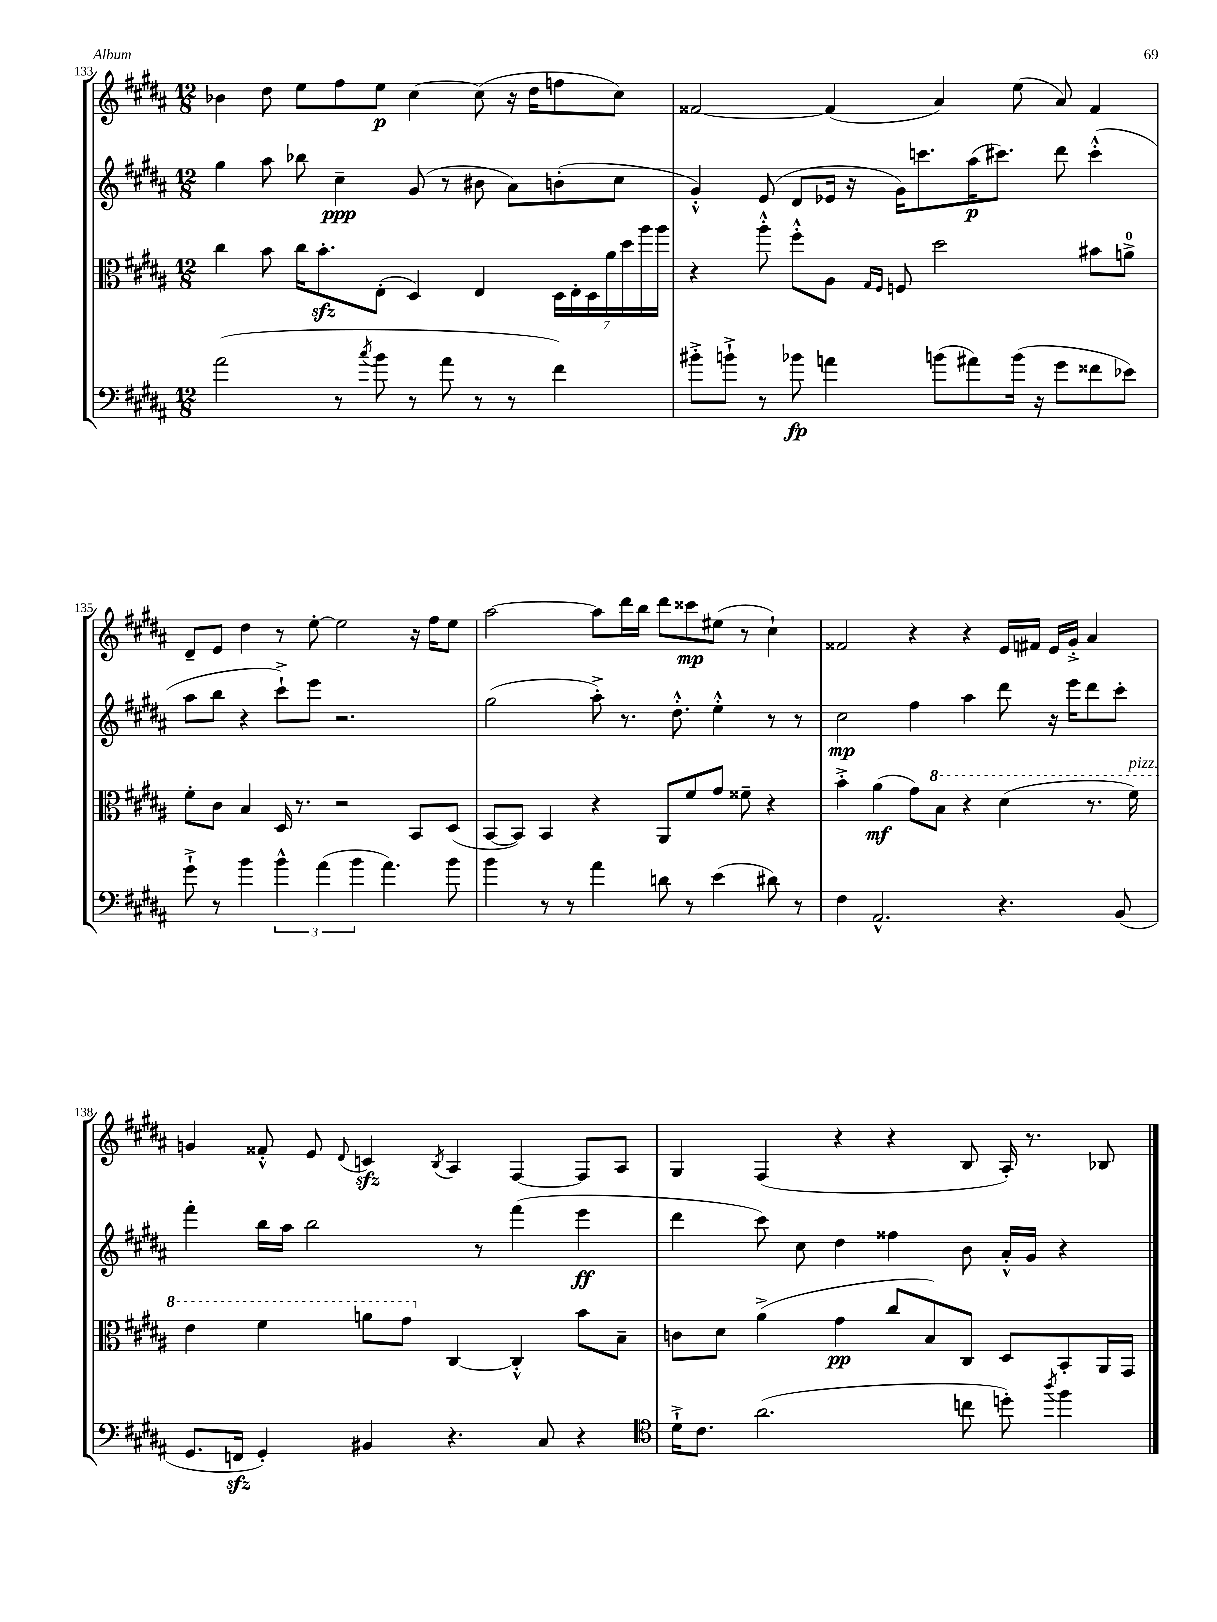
<<
\new StaffGroup <<
\new Staff = "s0" {
    \clef treble \key b \major \numericTimeSignature \time 12/8
    bes'4 dis''8 e''8 fis''8 e''8\p cis''4~ cis''8( r16 dis''16 f''8 cis''8) |
    fisis'2~ fisis'4( ais'4) e''8( ais'8) fisis'4 |
    dis'8-- e'8 dis''4 r8 e''8~-. e''2 r16 fis''16 e''8 |
    ais''2~ ais''8 dis'''16 b''16 dis'''8 cisis'''8\mp eis''8( r8 cis''4-!) |
    fisis'2 r4 r4 e'16 fis'16 e'16 gis'16-.-> ais'4 |
    g'4 fisis'8-.-^ e'8 \appoggiatura { dis'8 } c'4\sfz \acciaccatura { b8 } ais4 fis4~ fis8 ais8 |
    gis4 fis4( r4 r4 b8 ais16-.) r8. bes8 \bar "|." |
}
\new Staff = "s1" {
    \clef treble \key b \major \numericTimeSignature \time 12/8
    gis''4 ais''8 bes''8 cis''4--\ppp gis'8( r8 bis'8 ais'8) b'8-.( cis''8 |
    gis'4-.-^) e'8( dis'8 ees'16 r16 gis'16) c'''8. ais''16\p( cis'''8.) dis'''8 cis'''4-.-^( |
    ais''8 b''8 r4 cis'''8-!->) e'''8 r2. |
    gis''2( ais''8-.->) r8. dis''8.-.-^ e''4-.-^ r8 r8 |
    cis''2\mp fis''4 ais''4 dis'''8 r16 e'''16 dis'''8 cis'''8-. |
    fis'''4-. b''16 ais''16 b''2 r8 fis'''4( e'''4\ff |
    dis'''4 cis'''8) cis''8 dis''4 fisis''4 b'8 ais'16-.-^ gis'16 r4 \bar "|." |
}
\new Staff = "s2" {
    \clef alto \key b \major \numericTimeSignature \time 12/8
    cis''4 b'8 cis''16 b'8.-.\sfz e8-.( dis4) e4 \tuplet 7/4 { dis16 e16-. dis16 ais'16 dis''16 ais''16 ais''16 } |
    r4 ais''8-.-^ fis''8-.-^ ais8 \grace { gis16 fis16 } f8 dis''2 bis'8 a'8-0-> |
    fis'8-. cis'8 b4 dis16 r8. r2 b,8 dis8( |
    b,8~ b,8) b,4 r4 ais,8 fis'8 gis'8 fisis'8-- r4 |
    b'4-.-> ais'4\mf( gis'8) \ottava #1 b'8 r4 dis''4( r8. fis''16^\markup { \italic "pizz." }) |
    e''4 fis''4 a''8 gis''8 \ottava #0 cis4~ cis4-.-^ b'8 b8-- |
    c'8 dis'8 ais'4->( gis'4\pp cis''8 b8) cis8 dis8 b,8-. ais,16 gis,16 \bar "|." |
}
\new Staff = "s3" {
    \clef bass \key b \major \numericTimeSignature \time 12/8
    ais'2( r8 \acciaccatura { cis''8 } b'8 r8 ais'8 r8 r8 fis'4) |
    bis'8-.-> b'8-!-> r8 bes'8\fp a'4 b'8( ais'8) b'16( r16 gis'8 fisis'8 ees'8) |
    gis'8-!-> r8 b'4 \tuplet 3/2 { b'4-^ ais'4( b'4 } ais'4.) b'8 |
    b'4 r8 r8 ais'4 d'8 r8 e'4( dis'8) r8 |
    fis4 ais,2.-^ r4. b,8( |
    gis,8. f,16\sfz gis,4-.) bis,4 r4. cis8 r4 |
    \clef tenor dis'16-!-> cis'8. ais'2.( c''8 d''8-.) \acciaccatura { ais''8 } fis''4 \bar "|." |
}
>>
>>
\layout { \context { \Score currentBarNumber = #133 } }
